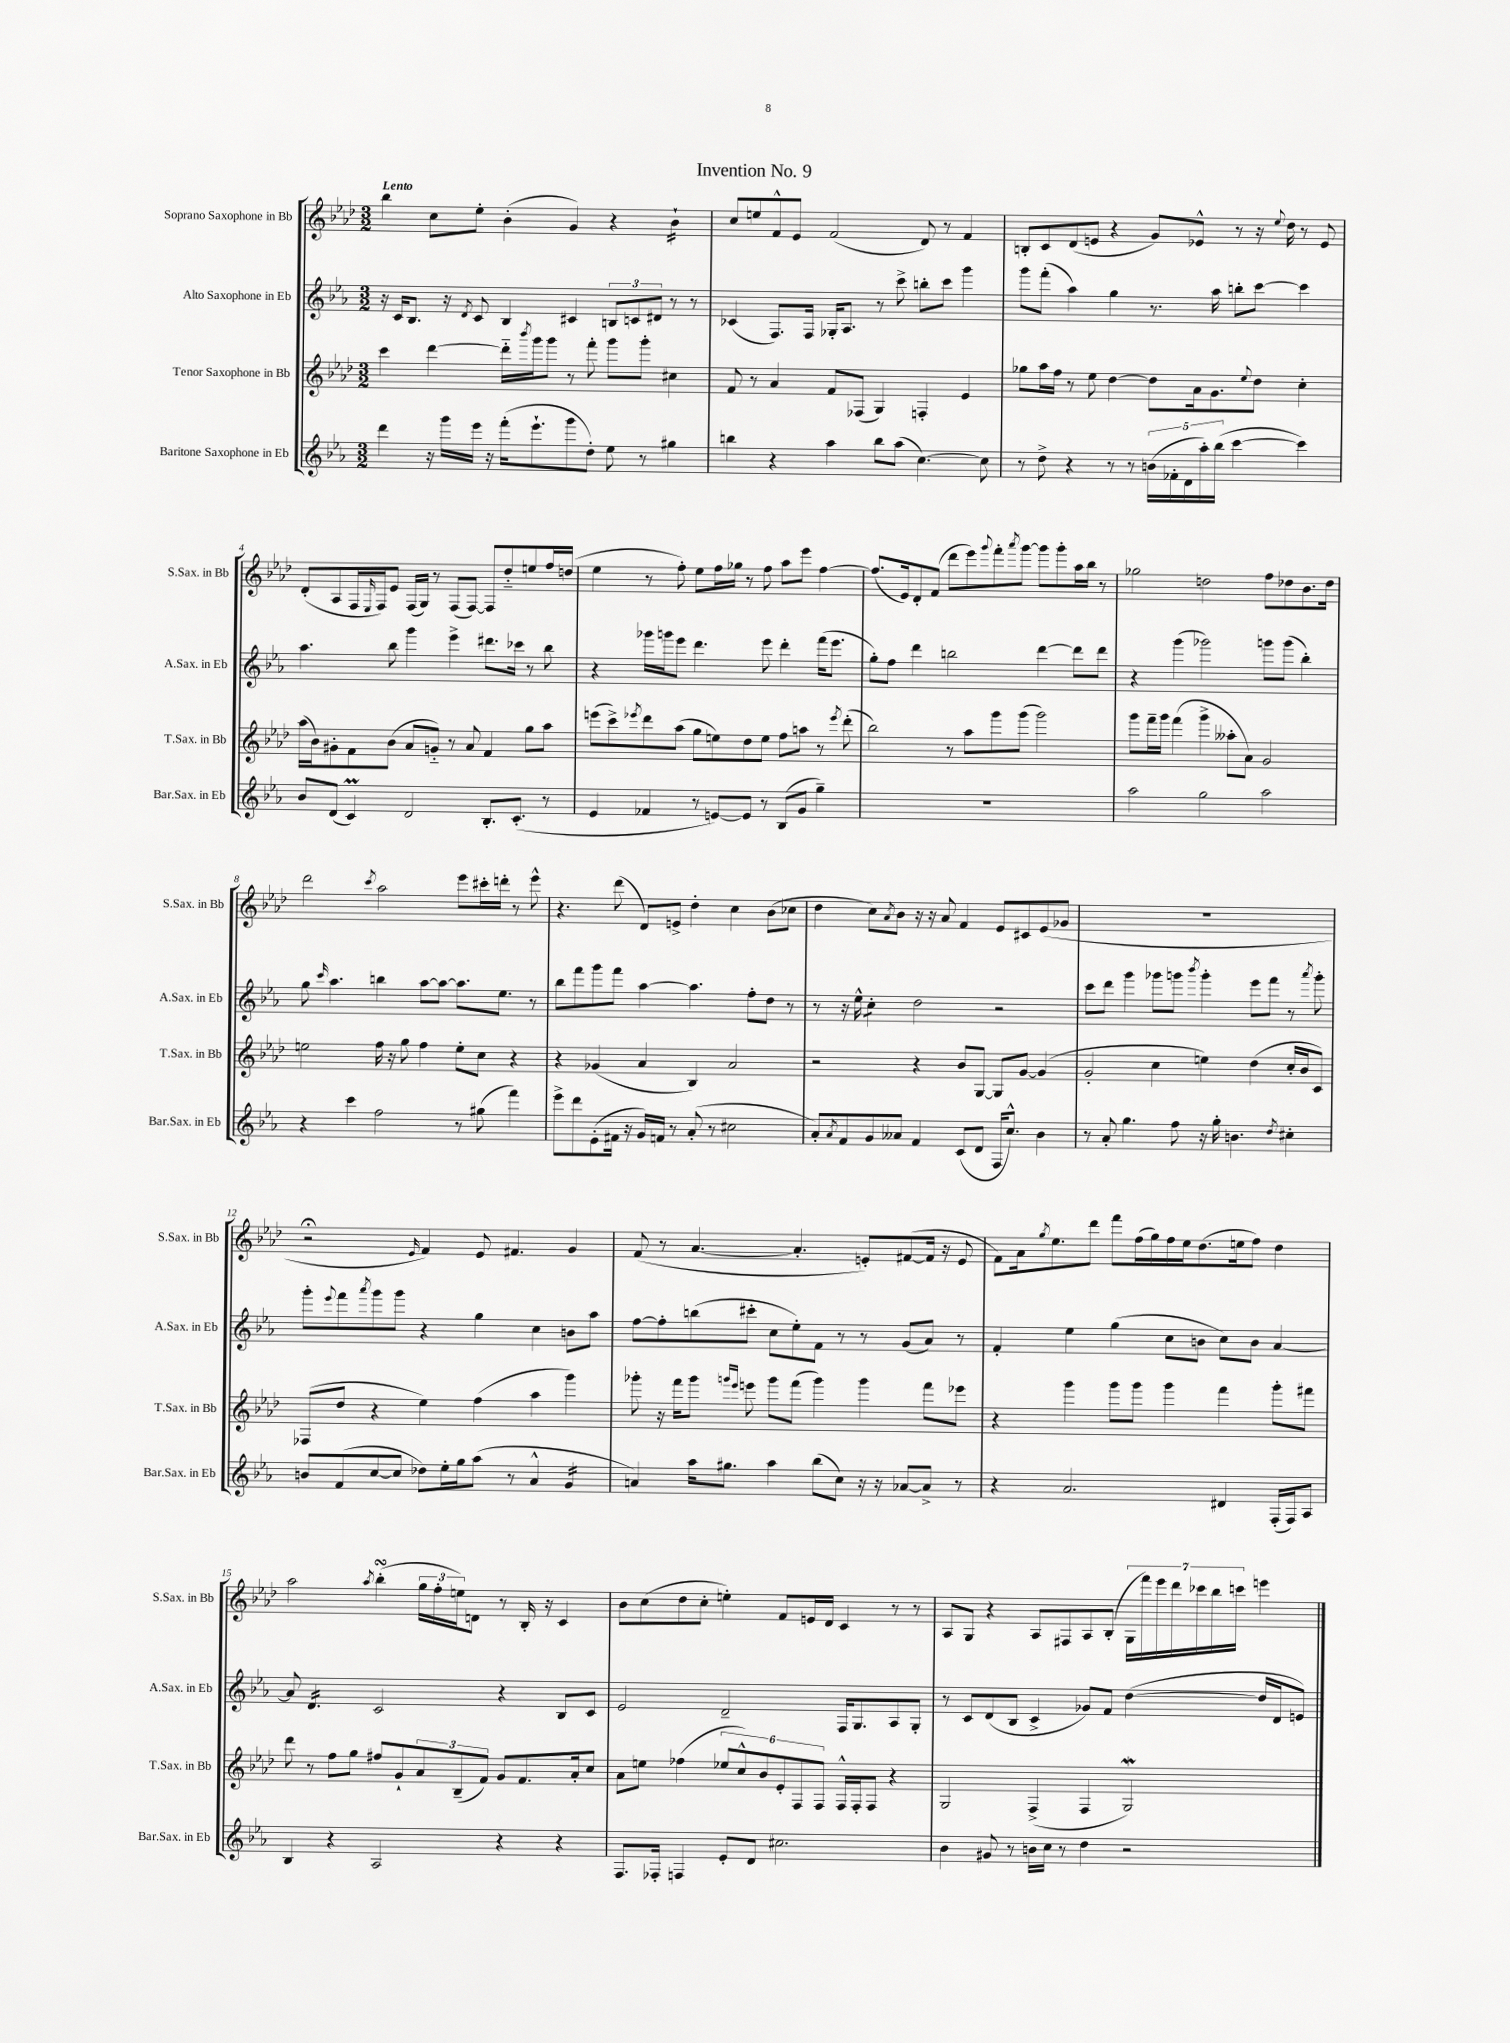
\header { title = "Invention No. 9" }
<<
\new StaffGroup <<
\new Staff = "s0" \with { instrumentName = "Soprano Saxophone in Bb" shortInstrumentName = "S.Sax. in Bb" } {
    \clef treble \key aes \major \numericTimeSignature \time 3/2 \tempo "Lento"
    bes''4 c''8 ees''8-. bes'4-.( g'4) r4 bes'4:16-! |
    c''8 e''8 f'8-^ ees'8 f'2( des'8) r8 f'4 |
    b8-. c'8 des'8( e'8 r4 g'8) ees'8-^ r8 r16 \appoggiatura { ees''8 } des''16 r8 ees'8 |
    des'8-.( aes8 f16 \grace { ees16 } f16) ees'8 f16( g16) r8 f8( f8~) f8 des''8-_ e''8 f''16 d''16( |
    ees''4 r8 f''8-.) ees''8 f''16 ges''16 r8 f''8 aes''8 ees'''8 f''4~ |
    f''8.( ees'16) des'8-. f'8( des'''8 ees'''8) \appoggiatura { g'''8 } f'''8-. \acciaccatura { aes'''8 } g'''8~ g'''8 g'''8-. aes''16 bes''16 r8 |
    ges''2 d''2 f''8 des''8 bes'8. des''16 |
    des'''2 \acciaccatura { c'''8 } aes''2 ees'''8 cis'''16-. d'''16-. r8 ees'''8-^ |
    r4. des'''8( des'8) e'8-> des''4-. c''4 bes'8( ces''8 |
    des''4 c''8) \acciaccatura { aes'8 } bes'8 r16 r16 aes'8 f'4 ees'8 cis'8 ees'8( ges'8 |
    R1. |
    r2\fermata \grace { ees'16 } f'4) ees'8 fis'4. g'4 |
    f'8( r8 aes'4.~ aes'4.-. e'8-.) fis'8~( fis'16 r16 e'8 |
    f'8) aes'16 \acciaccatura { g''8 } ees''8. des'''8 f'''8 f''16( g''16) f''16 ees''16 des''8.( e''16 f''8) des''4 |
    aes''2 \acciaccatura { aes''8 } bes''4-.\turn( \tuplet 3/2 { g''16 f''16-. e''16) } d'8 r8 bes16-. r16 c'4 |
    bes'8 c''8( des''8 c''8-. e''4-.) f'8 e'16 des'16 c'4 r8 r8 |
    aes8 g8 r4 aes8 fis8 aes8 bes8-.( \tuplet 7/4 { g16 f'''16) ees'''16 des'''16 ces'''16 bes''16 c'''16 } e'''4 \bar "|." |
}
\new Staff = "s1" \with { instrumentName = "Alto Saxophone in Eb" shortInstrumentName = "A.Sax. in Eb" } {
    \clef treble \key ees \major \numericTimeSignature \time 3/2
    r16 c'16 bes8. r16 \acciaccatura { d'8 } c'8 bes4 cis'4 \tuplet 3/2 { b8 c'8 dis'8 } r8 r8 |
    ces'4( f8.) f16 ges16-. aes8. r8 c'''8-> b''8-. c'''8 g'''4 |
    g'''8 f'''8-.( aes''4) g''4 r8. aes''16 b''8-. c'''8~ c'''4 |
    aes''4. bes''8 g'''4 ees'''4-> dis'''8. ces'''16 r8 bes''8 |
    r4 ges'''16 g'''16 ees'''8 d'''4. ees'''8 d'''4-. f'''16( ees'''8. |
    g''8-.) f''8 d'''4 b''2 d'''4~ d'''8 d'''8 |
    r4 g'''4( ges'''2) g'''8 g'''8( bes''4-.) |
    g''8 \grace { c'''16 } aes''4. b''4 aes''8~ aes''8~ aes''8. ees''8. r8 |
    bes''8 f'''8 g'''8 f'''8 aes''4~ aes''4. f''8-. d''8 r8 |
    r8 r16 ees''16-^ c''4:8-. d''2 r2 |
    c'''8 d'''8 g'''4 ges'''8 g'''8 \acciaccatura { bes'''8 } g'''4-. ees'''8 f'''8 r8 \acciaccatura { aes'''8 } g'''8-. |
    g'''8-. \appoggiatura { ees'''8 } f'''8 \acciaccatura { aes'''8 } g'''8 g'''8 r4 g''4 c''4 b'8 aes''8 |
    f''8~ f''8-. b''8( cis'''8-. c''8 ees''8-.) f'8 r8 r8 g'8( aes'8) r8 |
    f'4-. ees''4 g''4( c''8 b'8 c''8) b'8 aes'4~ |
    aes'8 d'4.:16 c'2 r4 bes8 c'8 |
    ees'2 d'2-- f16 g8. aes8 g8-. |
    r8 c'8 d'8( bes8 c'4-> ges'8) f'8 d''4~( d''16 d'16 e'8) \bar "|." |
}
\new Staff = "s2" \with { instrumentName = "Tenor Saxophone in Bb" shortInstrumentName = "T.Sax. in Bb" } {
    \clef treble \key aes \major \numericTimeSignature \time 3/2
    c'''4 des'''4~ des'''16-_ \acciaccatura { bes'''8 } g'''16 g'''8 r8 f'''8-. g'''8 g'''8-. cis''4 |
    f'8 r8 aes'4 f'8 fes8( g4) f4-. ees'4 |
    ges''8 aes''16 f''16 r8 ees''8 des''4~ des''8 aes'16 g'8. \appoggiatura { ees''8 } des''8 c''4-. |
    aes''16( bes'16) gis'8-. f'8 bes'8( aes'8 g'8-_) r8 aes'8 f'4 g''8 aes''8 |
    e'''8( c'''8->) \acciaccatura { ees'''8 } des'''8 aes''8( g''8 e''8) des''8 e''8 f''8 a''8 r8 \acciaccatura { ees'''8 } des'''8-.( |
    bes''2) r8 aes''8 g'''8 g'''8( g'''2) |
    g'''8 f'''16-- g'''16 f'''4( g'''4-> aeses''8-. aes'8) g'2 |
    e''2 f''16 r16 g''8 f''4 e''8-. c''8 r4 |
    r4 ges'4( aes'4 bes4) aes'2 |
    r2 r4 bes'8 g8~ g8 g'8~ g'4( |
    g'2-. c''4 e''4) des''4( c''16-. bes'16 c'8) |
    fes8( des''8 r4 ees''4) f''4( aes''4 g'''4) |
    ges'''8-. r16 f'''16 ges'''8 \grace { g'''16 ees'''16 } e'''8 g'''8 f'''8( g'''4) g'''4 f'''8 ees'''8 |
    r4 g'''4 g'''8 g'''8 g'''4 f'''4 g'''8-. fis'''8 |
    des'''8 r8 f''8 g''8 fis''8 g'8-! \tuplet 3/2 { aes'8 bes8--( f'8) } g'8 f'8. aes'16-. c''8 |
    aes'8 e''8 fes''4( \tuplet 6/4 { ees''8 c''8-^) bes'8 ees'8-. f8 f8 } f16-^ f16-. f8 r4 |
    g2 f4->( f4 g2\mordent) \bar "|." |
}
\new Staff = "s3" \with { instrumentName = "Baritone Saxophone in Eb" shortInstrumentName = "Bar.Sax. in Eb" } {
    \clef treble \key ees \major \numericTimeSignature \time 3/2
    d'''4 r16 g'''16 ees'''16 r16 f'''16-.( ees'''8.-! g'''8 d''8-.) ees''8 r8 gis''4 |
    b''4 r4 aes''4 b''8 aes''8( c''4.~) c''8 |
    r8 d''8-> r4 r8 r8 \tuplet 5/4 { b'16( fes'16-. d'16 aes''16-.) bes''16( } c'''4~ c'''4) |
    bes'8 d'8( c'4\prall) d'2 bes8.-. c'8.-.( r8 |
    ees'4 fes'4 r8 e'8~) e'8 r8 bes8( g'8 g''4--) |
    R1. |
    aes''2 g''2 aes''2 |
    r4 c'''4 f''2 r8 gis''8( f'''4) |
    ees'''8-> d'''8 ees'8-.( fis'16 r16 g'16) f'16 r8 aes'8-.( r8 cis''2 |
    aes'8-.) \acciaccatura { aes'8 } f'8 g'8 aeses'8 f'4 c'8( d'8 f16 c''8.-^) bes'4 |
    r8 aes'8-. g''4. f''8 r16 g''16-. b'4. \acciaccatura { d''8 } cis''4-. |
    b'8 f'8( c''8~ c''8 des''8) ees''16-. g''16 aes''8( r8 aes'4-^ g'4:16 |
    a'4) aes''16 gis''8. aes''4 bes''8( c''8) r16 r16 aes'8~ aes'8-> r8 |
    r4 aes'2. dis'4 f16-.( f16) aes8 |
    bes4 r4 aes2 r4 r4 |
    f8. fes16-. f4 ees'8-. d'8 cis''2. |
    bes'4 gis'8 r8 b'16 c''16 r8 d''4 r2 \bar "|." |
}
>>
>>
